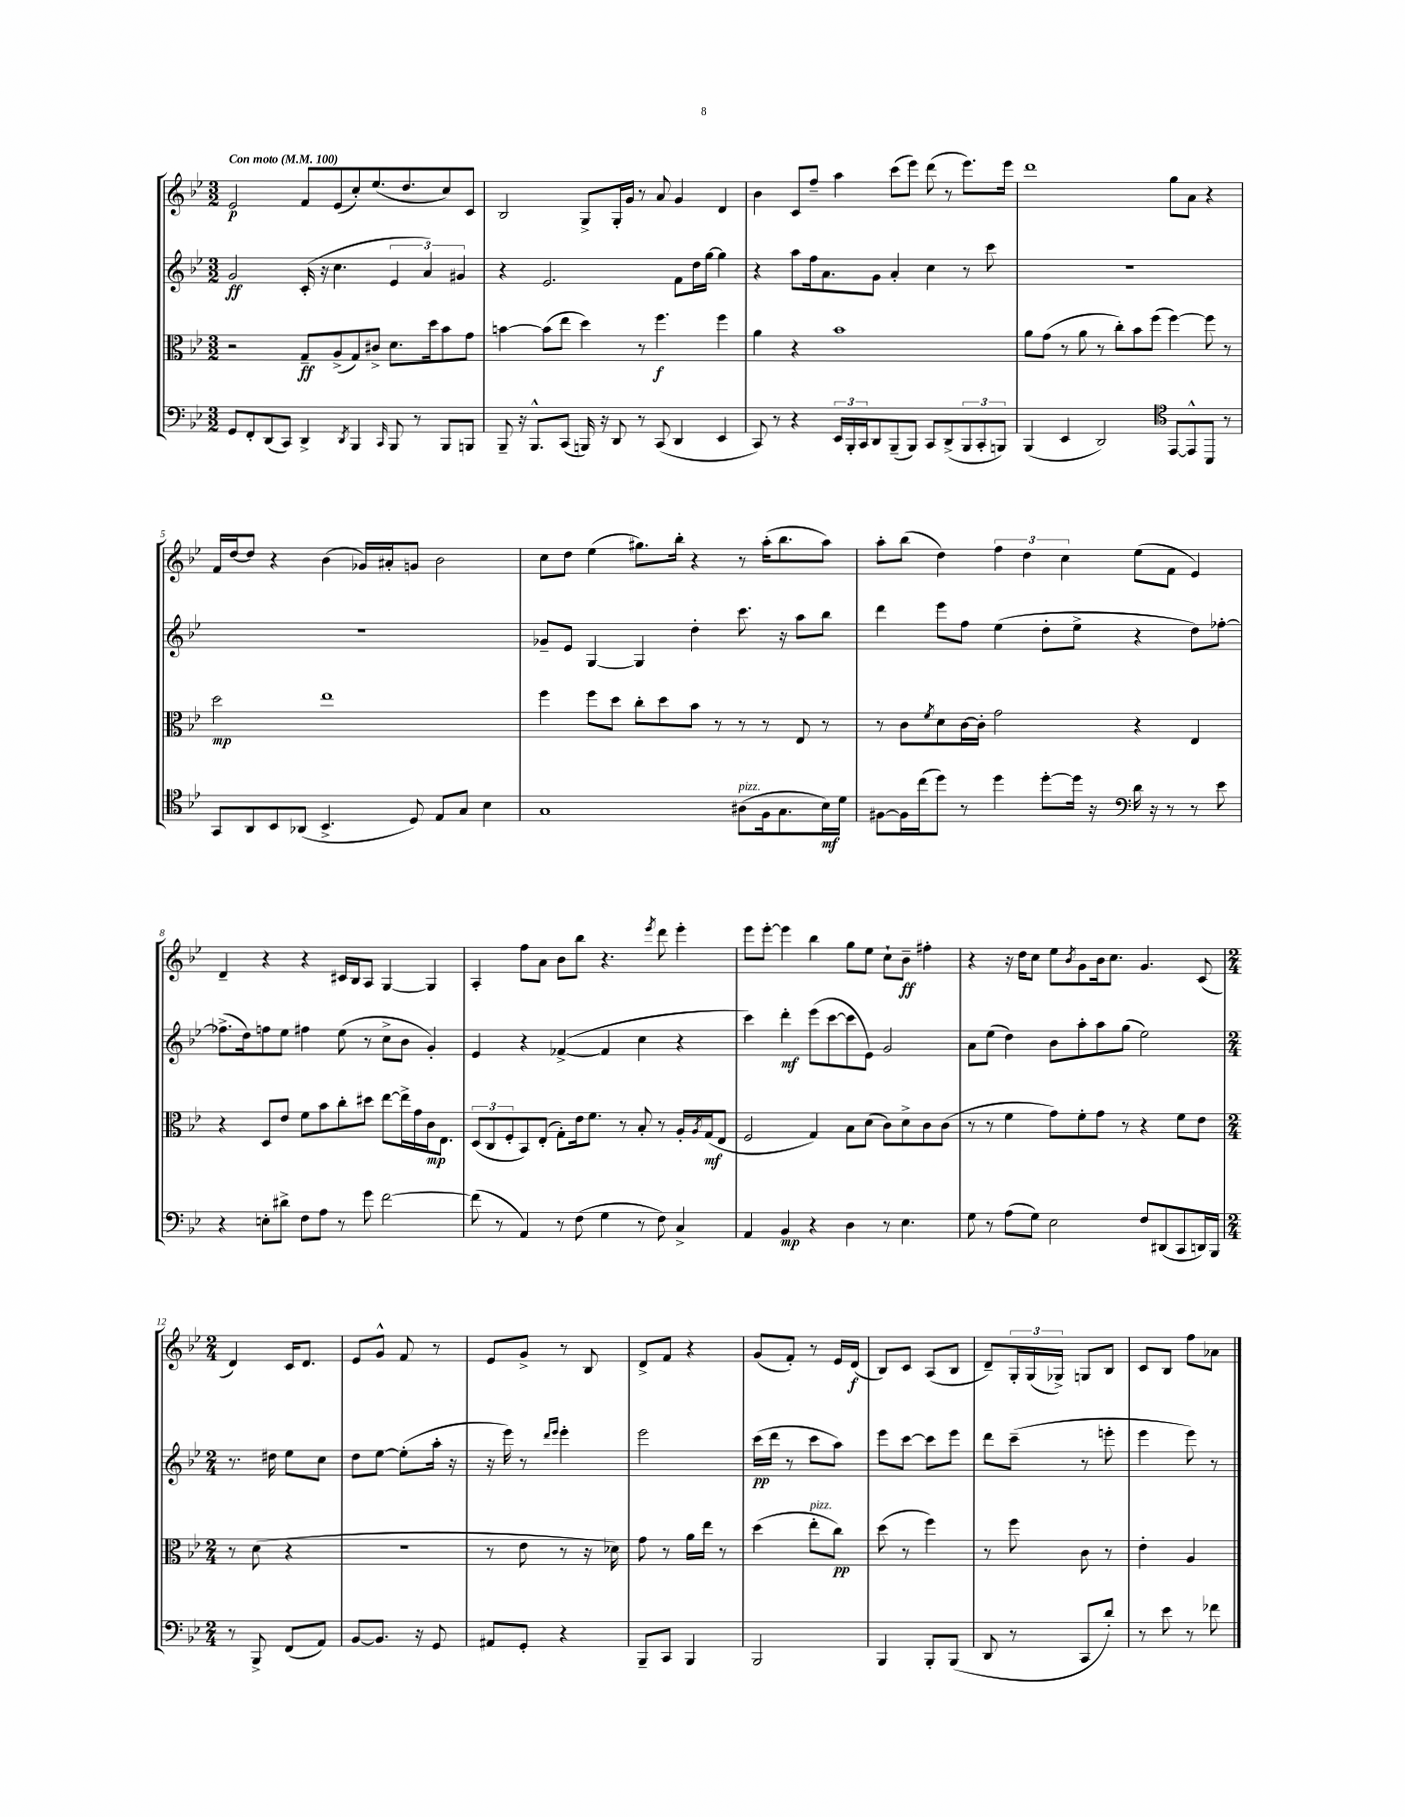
<<
\new StaffGroup <<
\new Staff = "s0" {
    \clef treble \key bes \major \numericTimeSignature \time 3/2 \tempo "Con moto" 4 = 100
    ees'2\p f'8 ees'8( c''8-.) ees''8.( d''8. c''8) c'8 |
    bes2 g8-> g16-. g'16 r8 a'8 g'4 d'4 |
    bes'4 c'8 f''8-- a''4 c'''8( ees'''8) d'''8( r8 ees'''8.) ees'''16 |
    d'''1 g''8 a'8 r4 |
    f'16 d''16~ d''8 r4 bes'4( ges'16) ais'16-. g'8 bes'2 |
    c''8 d''8 ees''4( gis''8.) bes''16-. r4 r8 a''16-.( bes''8. a''8) |
    a''8-. bes''8( d''4) \tuplet 3/2 { f''4 d''4 c''4 } ees''8( f'8 ees'4) |
    d'4-- r4 r4 cis'16 bes16 a8 g4~ g4 |
    a4-. f''8 a'8 bes'8 bes''8 r4. \acciaccatura { ees'''8 } d'''8 ees'''4-. |
    ees'''8 ees'''8~-. ees'''4 bes''4 g''8 ees''8 c''8-! bes'8--\ff fis''4-. |
    r4 r16 d''16 c''8 ees''8 \acciaccatura { bes'8 } g'8 bes'16 c''8. g'4. c'8( |
    \numericTimeSignature \time 2/4 d'4) c'16 d'8. |
    ees'8 g'8-^ f'8 r8 |
    ees'8 g'8-> r8 bes8 |
    d'8-> f'8 r4 |
    g'8( f'8-.) r8 ees'16 d'16\f( |
    bes8) c'8 a8( bes8 |
    d'8--) \tuplet 3/2 { g16-. g16( ges16->) } g8 bes8 |
    c'8 bes8 f''8 aes'8 \bar "|." |
}
\new Staff = "s1" {
    \clef treble \key bes \major \numericTimeSignature \time 3/2
    g'2\ff c'16-.( r16 c''4. \tuplet 3/2 { ees'4 a'4) gis'4 } |
    r4 ees'2. f'8 d''16 g''16~ g''4 |
    r4 a''8 f''16 a'8. g'8 a'4-. c''4 r8 c'''8 |
    R1. |
    R1. |
    ges'8-- ees'8 g4~ g4 d''4-. c'''8. r16 a''8 bes''8 |
    d'''4 ees'''8 f''8 ees''4( d''8-. ees''8-> r4 d''8) fes''8~-. |
    fes''8.->( d''16) f''8 ees''8 fis''4 ees''8( r8 c''8-> bes'8 g'4-.) |
    ees'4 r4 fes'4~->( fes'4 c''4 r4 |
    c'''4) d'''4-.\mf ees'''8( c'''8~ c'''8 ees'8) g'2 |
    a'8 ees''8( d''4) bes'8 a''8-. a''8 g''8( ees''2) |
    \numericTimeSignature \time 2/4 r8. dis''16 ees''8 c''8 |
    d''8 ees''8~ ees''8-.( a''16-. r16 |
    r16 ees'''16) r8 \grace { d'''16 ees'''16 } ees'''4-. |
    ees'''2 |
    c'''16\pp( d'''16 r8 c'''8 a''8) |
    ees'''8 c'''8~ c'''8 ees'''8 |
    d'''8 c'''8--( r8 e'''8-. |
    ees'''4 ees'''8) r8 \bar "|." |
}
\new Staff = "s2" {
    \clef alto \key bes \major \numericTimeSignature \time 3/2
    r2 g8--\ff a8->( g8) cis'8-> d'8. d''16 bes'8 g'8 |
    b'4~ b'8( ees''8 d''4) r8 f''4.\f f''4 |
    a'4 r4 bes'1 |
    a'8 g'8( r8 a'8 r8 c''8-.) bes'8 f''8( f''4~) f''8 r8 |
    d''2\mp ees''1 |
    f''4 f''8 d''8 c''8-. d''8 bes'8 r8 r8 r8 ees8 r8 |
    r8 c'8 \acciaccatura { f'8 } d'8 c'16~ c'16-. g'2 r4 ees4 |
    r4 d8 ees'8 f'8 bes'8 c''8-. dis''8 ees''8~ ees''16-> g'16 c'16\mp ees8. |
    \tuplet 3/2 { d8( c8 f8-. } bes,8) ees8-.( g8-.) ees'16 f'8. r8 bes8-. r8 a16-. \acciaccatura { a8 } g16\mf( ees8 |
    f2 g4) bes8 d'8( c'8) d'8-> c'8 c'8( |
    r8 r8 f'4 g'8) f'8-. g'8 r8 r4 f'8 ees'8 |
    \numericTimeSignature \time 2/4 r8 d'8( r4 |
    R2 |
    r8 ees'8 r8 r16 des'16) |
    g'8 r8 a'16 ees''16 r8 |
    d''4( ees''8-.^\markup { \italic "pizz." } c''8\pp) |
    d''8( r8 f''4) |
    r8 f''8 c'8 r8 |
    ees'4-. a4 \bar "|." |
}
\new Staff = "s3" {
    \clef bass \key bes \major \numericTimeSignature \time 3/2
    g,8 f,8-. d,8( c,8) d,4-> \acciaccatura { d,8 } bes,,4 \grace { c,16 } bes,,8 r8 bes,,8 b,,8 |
    bes,,8-- r16 bes,,8.-^ c,8( b,,16) r16 d,8 r8 c,8( d,4 ees,4 |
    c,8) r8 r4 \tuplet 3/2 { ees,16 bes,,16-. c,16 } d,8 bes,,8--( bes,,8) c,8 d,8->( \tuplet 3/2 { bes,,8 c,8-. b,,8) } |
    bes,,4( ees,4 d,2) ees,8~ ees,8-^ bes,,8 r8 |
    \clef tenor g,8 a,8 bes,8 aes,8( bes,4.-> d8) ees8 g8 bes4 |
    g1 ais8^\markup { \italic "pizz." }( f16 g8. bes16\mf) d'16 |
    fis8~ fis16 c''16( d''8) r8 d''4 d''8~-. d''16 r16 d'16 r16 r8 r8 ees'8 |
    \clef bass r4 e8-. dis'8-> f8 a8 r8 g'8 f'2~ |
    f'8( r8 a,4) r8 f8( g4 r8 f8) c4-> |
    a,4 bes,4\mp r4 d4 r8 ees4. |
    g8 r8 a8( g8) ees2 f8 dis,8( c,8 d,16) bes,,16 |
    \numericTimeSignature \time 2/4 r8 bes,,8-> f,8( a,8) |
    bes,8~ bes,8. r16 g,8 |
    ais,8 g,8-. r4 |
    bes,,8-- c,8 bes,,4 |
    bes,,2 |
    bes,,4 bes,,8-. bes,,8( |
    d,8 r8 c,8 d'8-.) |
    r8 ees'8 r8 fes'8 \bar "|." |
}
>>
>>
